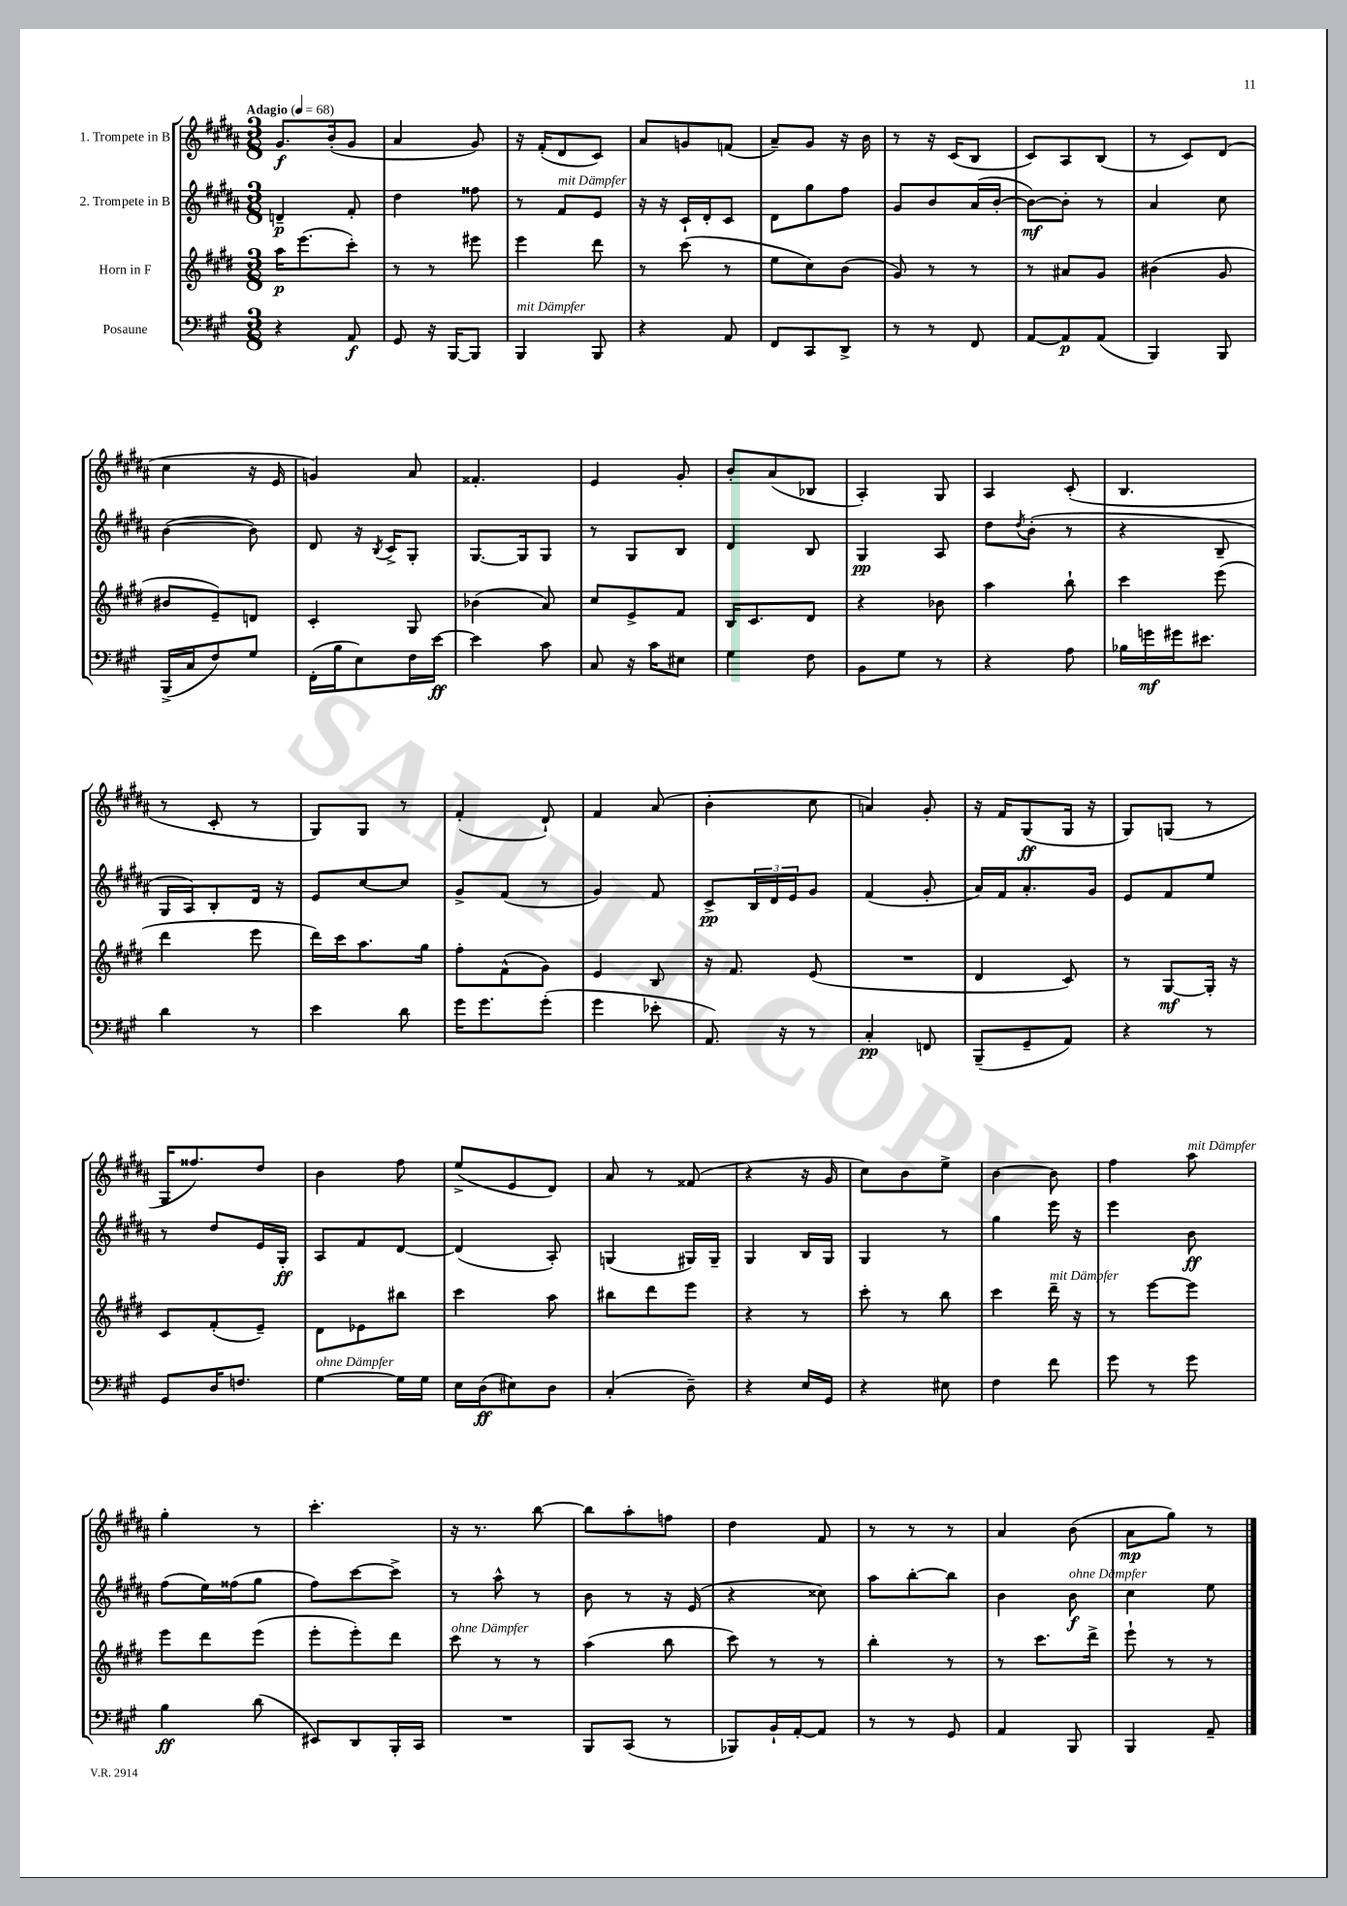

**kern	**dynam	**kern	**dynam	**kern	**dynam	**kern	**dynam
*part4	*part4	*part3	*part3	*part2	*part2	*part1	*part1
*staff4	*staff4	*staff3	*staff3	*staff2	*staff2	*staff1	*staff1
*I"Posaune	*	*I"Horn in F	*	*I"2. Trompete in B	*	*I"1. Trompete in B	*
*clefF4	*	*clefG2	*	*clefG2	*	*clefG2	*
*k[f#c#g#]	*	*k[f#c#g#d#]	*	*k[f#c#g#d#a#]	*	*k[f#c#g#d#a#]	*
*M3/8	*	*M3/8	*	*M3/8	*	*M3/8	*
*MM68	*	*MM68	*	*MM68	*	*MM68	*
=1	=1	=1	=1	=1	=1	=1	=1
!	!	!	!	!	!	!LO:TX:a:B:t=Adagio	!
4r	.	16aa\KL	p	4dn~/	p	8.g#/L	f
.	.	(8.eee\	.	.	.	.	.
.	.	.	.	.	.	(16b'/k	.
8AA/	f	8ccc#'\J)	.	8f#'/	.	8g#/J	.
=2	=2	=2	=2	=2	=2	=2	=2
8GG#/	.	8r	.	4dd#\	.	4a#/	.
16r	.	8r	.	.	.	.	.
[16BBB/KL	.	.	.	.	.	.	.
8BBB/J]	.	8eee#X\	.	8ff##X\	.	8g#/)	.
=3	=3	=3	=3	=3	=3	=3	=3
!LO:TX:a:i:t=mit Dämpfer	!	!	!	!	!	!	!
4BBB/	.	4eee\	.	8r	.	16r	.
.	.	.	.	.	.	(16f#'/KL	.
!	!	!	!	!LO:TX:a:i:t=mit Dämpfer	!	!	!
.	.	.	.	8f#/L	.	8d#/	.
8BBB/	.	8ddd#\	.	8e/J	.	8c#/J)	.
=4	=4	=4	=4	=4	=4	=4	=4
4r	.	8r	.	16r	.	8a#/L	.
.	.	.	.	16r	.	.	.
.	.	(8ccc#\	.	16c#`/LL	.	8gn/	.
.	.	.	.	16d#'/J	.	.	.
8AA/	.	8r	.	8c#/J	.	(8fn/J	.
=5	=5	=5	=5	=5	=5	=5	=5
8FF#/L	.	8ee\L	.	8d#\L	.	8a#~/L)	.
8CC#/	.	8cc#\)	.	8gg#\	.	8g#/J	.
8DD^/J	.	(8b\J	.	8ff#\J	.	16r	.
.	.	.	.	.	.	16b\	.
=6	=6	=6	=6	=6	=6	=6	=6
8r	.	8g#/)	.	8g#/L	.	8r	.
8r	.	8r	.	8b/	.	16r	.
.	.	.	.	.	.	(16c#/KL	.
8FF#/	.	8r	.	(16a#/L	.	8B/J	.
.	.	.	.	[16b'/JJ	.	.	.
=7	=7	=7	=7	=7	=7	=7	=7
[8AA/L	.	8r	.	8b\L_)	mf	8c#/L)	.
8AA/]	p	8a#X/L	.	8b'\J]	.	8A#/	.
(8AA/J	.	8g#/J	.	8r	.	(8B/J	.
=8	=8	=8	=8	=8	=8	=8	=8
4BBB/)	.	(4b#X\	.	4a#/	.	8r	.
.	.	.	.	.	.	8c#/L)	.
8BBB/	.	8g#/	.	8cc#\	.	(8d#/J	.
!!LO:LB:g=z
=9	=9	=9	=9	=9	=9	=9	=9
(16BBB^/LL	.	8b#X/L	.	([4b\	.	4cc#\	.
16C#/J	.	.	.	.	.	.	.
8F#/)	.	8e~/)	.	.	.	.	.
8G#/J	.	8dn/J	.	8b\])	.	16r	.
.	.	.	.	.	.	16e/	.
=10	=10	=10	=10	=10	=10	=10	=10
(16FF#'\LL	.	4c#'/	.	8d#/	.	4gn/)	.
16B\J	.	.	.	.	.	.	.
8E\)	.	.	.	16r	.	.	.
.	.	.	.	8qB/	.	.	.
.	.	.	.	16c#^/KL	.	.	.
16F#\L	.	8G#/	.	8G#'/J	.	8a#/	.
[16e\JJ	ff	.	.	.	.	.	.
=11	=11	=11	=11	=11	=11	=11	=11
4e\]	.	(4b-X\	.	[8.G#/L	.	4.f##X'/	.
.	.	.	.	16G#/k]	.	.	.
8c#\	.	8a/)	.	8G#/J	.	.	.
=12	=12	=12	=12	=12	=12	=12	=12
8C#/	.	8cc#/L	.	8r	.	4e/	.
16r	.	8e^/	.	8G#/L	.	.	.
16c#\KL	.	.	.	.	.	.	.
8E#X\J	.	8f#/J	.	8B/J	.	8g#'/	.
=13	=13	=13	=13	=13	=13	=13	=13
4G#\	.	16B/KL	.	4d#/	.	8b'/L	.
.	.	8.c#/	.	.	.	.	.
.	.	.	.	.	.	(8a#/	.
8F#\	.	8d#/J	.	8B/	.	8B-X/J	.
=14	=14	=14	=14	=14	=14	=14	=14
8BB\L	.	4r	.	4G#/	pp	4A#'/)	.
8G#\J	.	.	.	.	.	.	.
8r	.	8b-X\	.	8A#/	.	8G#/	.
=15	=15	=15	=15	=15	=15	=15	=15
4r	.	4aa\	.	8dd#\L	.	4A#/	.
.	.	.	.	8qdd#/	.	.	.
.	.	.	.	(8b'\J	.	.	.
8A\	.	8bb`\	.	8r	.	(8c#'/	.
=16	=16	=16	=16	=16	=16	=16	=16
16B-X\LL	.	4ccc#\	.	4r	.	4.B/	.
16gn\	mf	.	.	.	.	.	.
16g#X\J	.	.	.	.	.	.	.
8.e#X\J	.	.	.	.	.	.	.
.	.	(8eee\	.	8B~/	.	.	.
!!LO:LB:g=z
=17	=17	=17	=17	=17	=17	=17	=17
4d\	.	4ddd#\	.	16G#/LL	.	8r	.
.	.	.	.	16A#/J)	.	.	.
.	.	.	.	8B'/	.	8c#'/	.
8r	.	8eee\	.	16d#/Jk	.	8r	.
.	.	.	.	16r	.	.	.
=18	=18	=18	=18	=18	=18	=18	=18
4e\	.	16ddd#\LL)	.	8e/L	.	8G#/L)	.
.	.	16ccc#\J	.	.	.	.	.
.	.	8.aa\	.	[8cc#/	.	8G#/J	.
8d\	.	.	.	8cc#/J]	.	8r	.
.	.	16gg#\Jk	.	.	.	.	.
=19	=19	=19	=19	=19	=19	=19	=19
16g#\KL	.	8ff#'\L	.	8g#^/L	.	(4f#'/	.
8.g#\	.	.	.	.	.	.	.
.	.	(8f#^^\	.	(8f#/J	.	.	.
(8g#'\J	.	8g#\J)	.	8r	.	8d#`/)	.
=20	=20	=20	=20	=20	=20	=20	=20
4g#\	.	4e/	.	4g#/)	.	4f#/	.
8e-X'\	.	8B/	.	8f#/	.	(8a#/	.
=21	=21	=21	=21	=21	=21	=21	=21
8.AA/)	.	16r	.	8c#^/L	pp	4b'\	.
.	.	8.f#/	.	.	.	.	.
.	.	.	.	24B/L	.	.	.
.	.	.	.	24d#/	.	.	.
16r	.	.	.	.	.	.	.
.	.	.	.	24e/J	.	.	.
8r	.	(8e/	.	8g#/J	.	8cc#\	.
=22	=22	=22	=22	=22	=22	=22	=22
4C#'/	pp	4.r	.	(4f#/	.	4an/)	.
8FFn/	.	.	.	8g#'/	.	8g#'/	.
=23	=23	=23	=23	=23	=23	=23	=23
(8BBB~/L	.	4d#/	.	16a#/LL)	.	16r	.
.	.	.	.	16f#/J	.	16f#/KL	.
8GG#~/	.	.	.	8.a#'/	.	(8G#/	ff
8AA/J)	.	8c#/)	.	.	.	16G#/Jk	.
.	.	.	.	16g#/Jk	.	16r	.
=24	=24	=24	=24	=24	=24	=24	=24
4r	.	8r	.	8e/L	.	8G#/L)	.
.	.	[8G#/L	mf	8f#/	.	(8Gn/J	.
8r	.	16G#'/Jk]	.	8ee/J	.	8r	.
.	.	16r	.	.	.	.	.
!!LO:LB:g=z
=25	=25	=25	=25	=25	=25	=25	=25
8GG#/L	.	8c#/L	.	8r	.	16G#/KL	.
.	.	.	.	.	.	8.ff##X/)	.
16D/K	.	(8f#'/	.	8dd#/L	.	.	.
8.Fn/J	.	.	.	.	.	.	.
.	.	8e~/J)	.	16e/L	.	8dd#/J	.
.	.	.	.	16G#'/JJ	ff	.	.
=26	=26	=26	=26	=26	=26	=26	=26
!LO:TX:a:i:t=ohne Dämpfer	!	!	!	!	!	!	!
[4G#\	.	8d#\L	.	8A#/L	.	4b\	.
.	.	8e-X\	.	8f#/	.	.	.
16G#\LL]	.	8bb#X\J	.	[8d#/J	.	8ff#\	.
16G#\JJ	.	.	.	.	.	.	.
=27	=27	=27	=27	=27	=27	=27	=27
16E\LL	.	4ccc#\	.	(4d#/]	.	(8ee^/L	.
(16D\J	ff	.	.	.	.	.	.
8E#X\)	.	.	.	.	.	8e/	.
8D\J	.	8aa\	.	8A#'/)	.	8d#/J)	.
=28	=28	=28	=28	=28	=28	=28	=28
(4C#'/	.	8bb#X\L	.	(4Gn/	.	8a#/	.
.	.	8ddd#\	.	.	.	8r	.
8D~\)	.	8eee\J	.	16G#X/LL)	.	(8f##X/	.
.	.	.	.	16G#~/JJ	.	.	.
=29	=29	=29	=29	=29	=29	=29	=29
4r	.	4r	.	4G#/	.	4r	.
16E/LL	.	8r	.	16B/LL	.	16r	.
16GG#/JJ	.	.	.	16G#/JJ	.	16g#/	.
=30	=30	=30	=30	=30	=30	=30	=30
4r	.	8ccc#'\	.	4G#/	.	8cc#\L)	.
.	.	8r	.	.	.	8b\	.
8E#X\	.	8bb\	.	8r	.	8ee^\J	.
=31	=31	=31	=31	=31	=31	=31	=31
4F#\	.	4ccc#\	.	4gg#\	.	[4b\	.
!	!	!LO:TX:a:i:t=mit Dämpfer	!	!	!	!	!
8f#\	.	16ddd#~\	.	16eee\	.	8b\]	.
.	.	16r	.	16r	.	.	.
=32	=32	=32	=32	=32	=32	=32	=32
8g#\	.	8r	.	4eee\	.	4ff#\	.
8r	.	[8eee\L	.	.	.	.	.
!	!	!	!	!	!	!LO:TX:a:i:t=mit Dämpfer	!
8g#\	.	8eee\J]	.	8b\	ff	8aa#\	.
!!LO:LB:g=z
=33	=33	=33	=33	=33	=33	=33	=33
4B\	ff	8eee\L	.	(8ff#\L	.	4gg#'\	.
.	.	8ddd#\	.	16ee\L)	.	.	.
.	.	.	.	(16ff##X\J	.	.	.
(8d\	.	(8eee\J	.	8gg#\J	.	8r	.
=34	=34	=34	=34	=34	=34	=34	=34
8EE#X/L)	.	8eee'\L	.	8ff#\L)	.	4.ccc#'\	.
8DD/	.	8eee'\)	.	[8ccc#\	.	.	.
16BBB'/L	.	8ddd#\J	.	8ccc#^\J]	.	.	.
16CC#/JJ	.	.	.	.	.	.	.
=35	=35	=35	=35	=35	=35	=35	=35
!	!	!LO:TX:a:i:t=ohne Dämpfer	!	!	!	!	!
4.r	.	8ccc#\	.	8r	.	16r	.
.	.	.	.	.	.	8.r	.
.	.	8r	.	8aa#^^\	.	.	.
.	.	8r	.	8r	.	[8bb\	.
=36	=36	=36	=36	=36	=36	=36	=36
8BBB/L	.	(4aa\	.	8b\	.	8bb\L]	.
(8CC#/J	.	.	.	8r	.	8aa#'\	.
8r	.	8bb\	.	16r	.	8ffn\J	.
.	.	.	.	(16e/	.	.	.
=37	=37	=37	=37	=37	=37	=37	=37
8BBB-X/L)	.	8ccc#\)	.	4r	.	4dd#\	.
16BB`/L	.	8r	.	.	.	.	.
[16AA'/J	.	.	.	.	.	.	.
8AA/J]	.	8r	.	8cc##X\)	.	8f#/	.
=38	=38	=38	=38	=38	=38	=38	=38
8r	.	4bb'\	.	8aa#\L	.	8r	.
8r	.	.	.	[8bb'\	.	8r	.
8GG#/	.	8r	.	8bb\J]	.	8r	.
=39	=39	=39	=39	=39	=39	=39	=39
4AA/	.	8r	.	4b\	.	4a#/	.
.	.	8.ccc#\L	.	.	.	.	.
!	!	!	!	!LO:TX:a:i:t=ohne Dämpfer	!	!	!
8BBB/	.	.	.	8b\	f	(8b\	.
.	.	16ddd#^\Jk	.	.	.	.	.
=40	=40	=40	=40	=40	=40	=40	=40
4BBB/	.	8eee`\	.	4cc#\	.	8a#\L	mp
.	.	8r	.	.	.	8gg#\J)	.
8AA~/	.	8r	.	8ee\	.	8r	.
==	==	==	==	==	==	==	==
*-	*-	*-	*-	*-	*-	*-	*-
